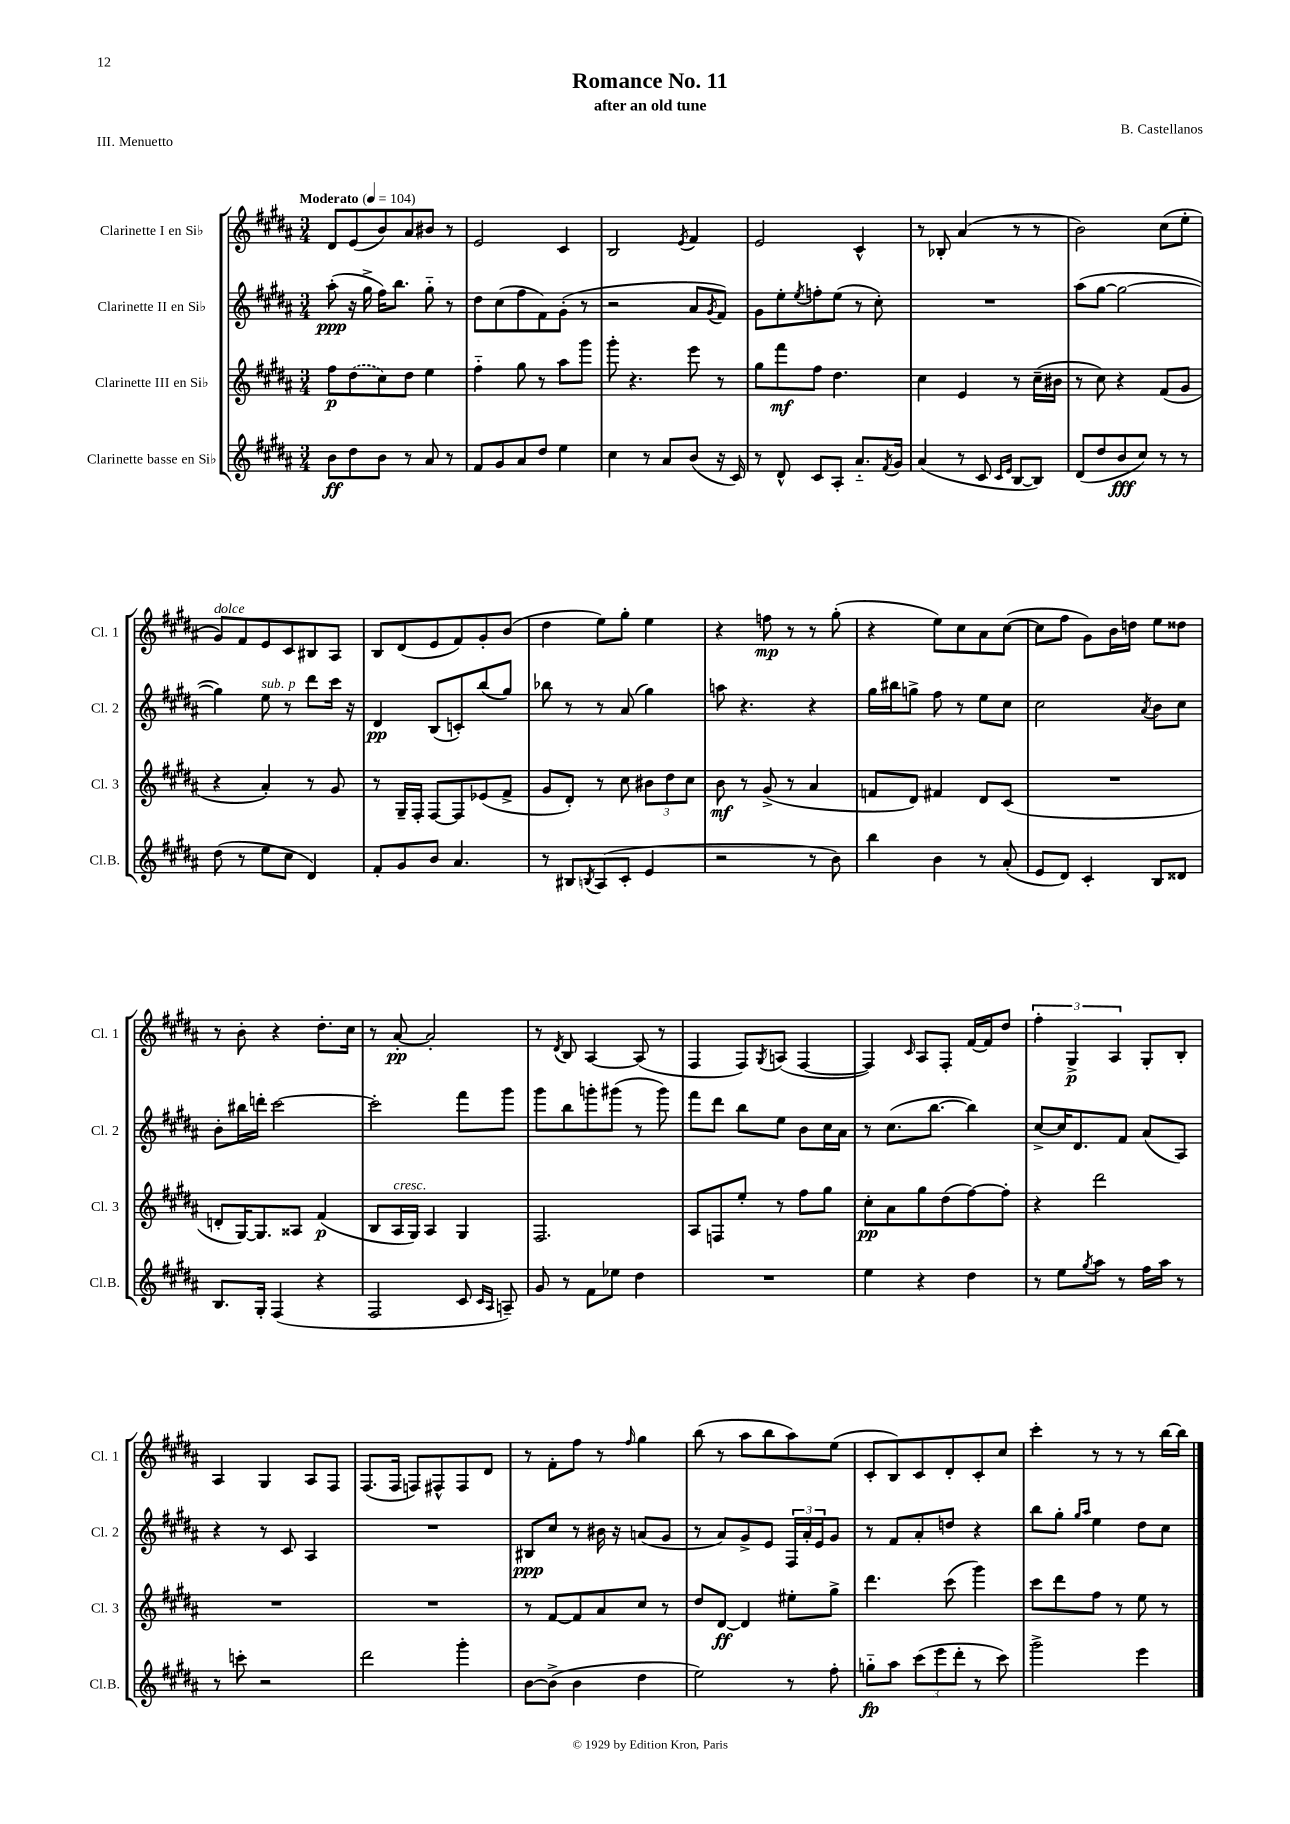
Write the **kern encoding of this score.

**kern	**dynam	**kern	**dynam	**kern	**dynam	**kern	**dynam
*part4	*part4	*part3	*part3	*part2	*part2	*part1	*part1
*staff4	*staff4	*staff3	*staff3	*staff2	*staff2	*staff1	*staff1
*I"Clarinette basse en Si♭	*	*I"Clarinette III en Si♭	*	*I"Clarinette II en Si♭	*	*I"Clarinette I en Si♭	*
*I'Cl.B.	*	*I'Cl. 3	*	*I'Cl. 2	*	*I'Cl. 1	*
*clefG2	*	*clefG2	*	*clefG2	*	*clefG2	*
*k[f#c#g#d#a#]	*	*k[f#c#g#d#a#]	*	*k[f#c#g#d#a#]	*	*k[f#c#g#d#a#]	*
*M3/4	*	*M3/4	*	*M3/4	*	*M3/4	*
*MM104	*	*MM104	*	*MM104	*	*MM104	*
=1	=1	=1	=1	=1	=1	=1	=1
!	!	!	!	!	!	!LO:TX:a:B:t=Moderato	!
8b\L	ff	8ff#\L	p	(8aa#'\	ppp	8d#/L	.
8dd#\	.	(8dd#\	.	16r	.	(8e/	.
.	.	.	.	16gg#^\	.	.	.
8b\J	.	8cc#\)	.	16ff#\KL)	.	8b/)	.
.	.	.	.	8.bb\J	.	.	.
8r	.	8dd#\J	.	.	.	8a#/	.
8a#/	.	4ee\	.	8gg#\	.	8b#X/J	.
8r	.	.	.	8r	.	8r	.
=2	=2	=2	=2	=2	=2	=2	=2
8f#/L	.	4ff#\	.	8dd#\L	.	2e/	.
8g#/	.	.	.	(8cc#\	.	.	.
8a#/	.	8gg#\	.	8ff#\	.	.	.
8dd#/J	.	8r	.	8f#\)	.	.	.
4ee\	.	8aa#\L	.	(8g#'\J	.	4c#/	.
.	.	8ggg#\J	.	8r	.	.	.
=3	=3	=3	=3	=3	=3	=3	=3
4cc#\	.	8ggg#'\	.	2r	.	2B/	.
.	.	4.r	.	.	.	.	.
8r	.	.	.	.	.	.	.
8a#/L	.	.	.	.	.	.	.
.	.	.	.	.	.	8qe/	.
(8b/J	.	8eee\	.	8a#/L	.	4f#/	.
.	.	.	.	8qg#/	.	.	.
16r	.	8r	.	8f#/J)	.	.	.
16c#/)	.	.	.	.	.	.	.
=4	=4	=4	=4	=4	=4	=4	=4
8r	.	8gg#\L	.	8g#\L	.	2e/	.
8d#^^/	.	8fff#\	mf	8ee'\	.	.	.
.	.	.	.	8qee/	.	.	.
8c#/L	.	8ff#\J	.	8ffn'\	.	.	.
8A#'/J	.	4.dd#\	.	(8ee\J	.	.	.
8.a#/L	.	.	.	8r	.	4c#^^/	.
.	.	.	.	8cc#'\)	.	.	.
8qf#/	.	.	.	.	.	.	.
16g#/Jk	.	.	.	.	.	.	.
=5	=5	=5	=5	=5	=5	=5	=5
(4a#/	.	4cc#\	.	2.r	.	8r	.
.	.	.	.	.	.	8B-X'/	.
8r	.	4e/	.	.	.	(4a#/	.
8c#/	.	.	.	.	.	.	.
16qqc#/LL	.	.	.	.	.	.	.
16qqe/JJ	.	.	.	.	.	.	.
[8B/L	.	8r	.	.	.	8r	.
8B/J])	.	(16cc#~\LL	.	.	.	8r	.
.	.	16b#X\JJ	.	.	.	.	.
=6	=6	=6	=6	=6	=6	=6	=6
(8d#/L	.	8r	.	(8aa#\L	.	2b\)	.
8dd#/	.	8cc#\)	.	[8gg#\J	.	.	.
8b/	fff	4r	.	2gg#\_	.	.	.
8cc#/J)	.	.	.	.	.	.	.
8r	.	(8f#/L	.	.	.	(8cc#\L	.
8r	.	8g#/J	.	.	.	8ee'\J	.
!!LO:LB:g=z
=7	=7	=7	=7	=7	=7	=7	=7
!	!	!	!	!	!	!LO:TX:a:i:t=dolce	!
(8dd#\	.	4r	.	4gg#\])	.	8g#/L)	.
8r	.	.	.	.	.	8f#/	.
!	!	!	!	!LO:TX:a:i:t=sub. p	!	!	!
8ee\L	.	4a#'/)	.	8ee\	.	8e/	.
8cc#\J	.	.	.	8r	.	8c#/	.
4d#/)	.	8r	.	8ddd#\L	.	8B#X/	.
.	.	8g#/	.	16ccc#\Jk	.	8A#/J	.
.	.	.	.	16r	.	.	.
=8	=8	=8	=8	=8	=8	=8	=8
8f#'/L	.	8r	.	4d#/	pp	8B/L	.
8g#/	.	16G#~/LL	.	.	.	(8d#/	.
.	.	16F#'/JJ	.	.	.	.	.
8b/J	.	[8F#/L	.	(8B/L	.	8e/	.
4.a#/	.	8F#/]	.	8cn'/)	.	8f#/)	.
.	.	(8e-X/	.	(8bb/	.	8g#'/	.
.	.	8f#^/J	.	8gg#/J)	.	(8b/J	.
=9	=9	=9	=9	=9	=9	=9	=9
8r	.	8g#/L	.	8bb-X\	.	4dd#\	.
8B#X/L	.	8d#'/J)	.	8r	.	.	.
8qBn/	.	.	.	.	.	.	.
(8A#/	.	8r	.	8r	.	8ee\L)	.
8c#'/J	.	8cc#\	.	(8a#/	.	8gg#'\J	.
4e/	.	12b#X\L	.	4gg#\)	.	4ee\	.
.	.	12dd#\	.	.	.	.	.
.	.	12cc#\J	.	.	.	.	.
=10	=10	=10	=10	=10	=10	=10	=10
2r	.	8b\	mf	8aan\	.	4r	.
.	.	8r	.	4.r	.	.	.
.	.	(8g#^/	.	.	.	8ffn\	mp
.	.	8r	.	.	.	8r	.
8r	.	4a#/	.	4r	.	8r	.
8b\)	.	.	.	.	.	(8gg#'\	.
=11	=11	=11	=11	=11	=11	=11	=11
4bb\	.	8fn/L	.	16gg#\LL	.	4r	.
.	.	.	.	16bb#X\J	.	.	.
.	.	8d#/J)	.	8ggn^\J	.	.	.
4b\	.	4f#X/	.	8ff#\	.	8ee\L)	.
.	.	.	.	8r	.	8cc#\	.
8r	.	8d#/L	.	8ee\L	.	8a#\	.
(8a#'/	.	(8c#/J	.	8cc#\J	.	([8cc#\J	.
=12	=12	=12	=12	=12	=12	=12	=12
8e/L	.	2.r	.	2cc#\	.	8cc#\L]	.
8d#/J)	.	.	.	.	.	8ff#\J	.
4c#'/	.	.	.	.	.	8g#\L)	.
.	.	.	.	.	.	16b\L	.
.	.	.	.	.	.	16ddn\JJ	.
.	.	.	.	8qa#/	.	.	.
8B/L	.	.	.	8b\L	.	8ee\L	.
8d##X/J	.	.	.	8cc#\J	.	8dd##X\J	.
!!LO:LB:g=z
=13	=13	=13	=13	=13	=13	=13	=13
8.B/L	.	8dn'/L	.	8b'\L	.	8r	.
.	.	[16G#/K)	.	16bb#X\L	.	8b'\	.
16G#'/Jk	.	8.G#/]	.	16dddn'\JJ	.	.	.
(4F#/	.	.	.	[2ccc#\	.	4r	.
.	.	8A##X/J	.	.	.	.	.
4r	.	(4f#/	p	.	.	8.dd#'\L	.
.	.	.	.	.	.	16cc#\Jk	.
=14	=14	=14	=14	=14	=14	=14	=14
2F#/	.	8B/L	.	2ccc#'\]	.	8r	.
!	!	!LO:TX:a:i:t=cresc.	!	!	!	!	!
.	.	16A#/L	.	.	.	[8a#'/	pp
.	.	16G#/JJ)	.	.	.	.	.
.	.	4A#/	.	.	.	2a#'/]	.
8c#/	.	4G#/	.	8fff#\L	.	.	.
16qqc#/LL	.	.	.	.	.	.	.
16qqA#/JJ	.	.	.	.	.	.	.
8An~/)	.	.	.	8ggg#\J	.	.	.
=15	=15	=15	=15	=15	=15	=15	=15
8g#/	.	2.F#/	.	8ggg#\L	.	8r	.
.	.	.	.	.	.	8qd#/	.
8r	.	.	.	8bb\	.	8B/	.
8f#\L	.	.	.	8gggn'\	.	[4A#/	.
8ee-X\J	.	.	.	(8ggg#X\J	.	.	.
4dd#\	.	.	.	8r	.	(8A#/]	.
.	.	.	.	8ggg#\)	.	8r	.
=16	=16	=16	=16	=16	=16	=16	=16
2.r	.	8A#/L	.	8fff#\L	.	4F#/	.
.	.	8Fn/	.	8ddd#\J	.	.	.
.	.	8ee'/J	.	8bb\L	.	8F#/L)	.
.	.	.	.	.	.	8qG#/	.
.	.	8r	.	8ee\J	.	(8An/J	.
.	.	8ff#\L	.	8b\L	.	[4F#/	.
.	.	8gg#\J	.	16cc#\L	.	.	.
.	.	.	.	16a#\JJ	.	.	.
=17	=17	=17	=17	=17	=17	=17	=17
4ee\	.	8cc#'\L	pp	8r	.	4F#/])	.
.	.	8a#\	.	(8.cc#\L	.	.	.
.	.	.	.	.	.	16qqc#/	.
4r	.	8gg#\	.	.	.	8A#/L	.
.	.	.	.	[8.bb\J	.	.	.
.	.	(8dd#\	.	.	.	8F#'/J	.
4dd#\	.	[8ff#\)	.	4bb\])	.	[16f#/LL	.
.	.	.	.	.	.	16f#/J]	.
.	.	8ff#'\J]	.	.	.	8dd#/J	.
=18	=18	=18	=18	=18	=18	=18	=18
8r	.	4r	.	[8cc#^/L	.	6ff#'\	.
8ee\L	.	.	.	16cc#/K]	.	.	.
.	.	.	.	.	.	6G#^/	p
.	.	.	.	8.d#/	.	.	.
8qgg#/	.	.	.	.	.	.	.
8aa#\J	.	2ddd#\	.	.	.	.	.
.	.	.	.	.	.	6A#/	.
8r	.	.	.	8f#/J	.	.	.
16ff#\LL	.	.	.	(8a#/L	.	8G#'/L	.
16aa#\JJ	.	.	.	.	.	.	.
8r	.	.	.	8A#/J)	.	8B'/J	.
!!LO:LB:g=z
=19	=19	=19	=19	=19	=19	=19	=19
8r	.	2.r	.	4r	.	4A#/	.
8cccn'\	.	.	.	.	.	.	.
2r	.	.	.	8r	.	4G#/	.
.	.	.	.	8c#/	.	.	.
.	.	.	.	4A#/	.	8A#/L	.
.	.	.	.	.	.	8F#/J	.
=20	=20	=20	=20	=20	=20	=20	=20
2ddd#\	.	2.r	.	2.r	.	(8.F#/L	.
.	.	.	.	.	.	16F#/Jk	.
.	.	.	.	.	.	8Fn/L)	.
.	.	.	.	.	.	8F#X^^/	.
4ggg#'\	.	.	.	.	.	8F#/	.
.	.	.	.	.	.	8d#/J	.
=21	=21	=21	=21	=21	=21	=21	=21
[8b\L	.	8r	.	8B#X/L	ppp	8r	.
(8b^\J]	.	[8f#/L	.	8cc#/J	.	8f#'\L	.
4b\	.	8f#/]	.	8r	.	8ff#\J	.
.	.	8a#/	.	16b#X\	.	8r	.
.	.	.	.	16r	.	.	.
.	.	.	.	.	.	16qqff#/	.
4dd#\	.	8cc#/J	.	(8an/L	.	4gg#\	.
.	.	8r	.	8g#/J	.	.	.
=22	=22	=22	=22	=22	=22	=22	=22
2ee\)	.	8dd#/L	.	8r	.	(8bb\	.
.	.	[8d#/J	ff	8a#/L)	.	8r	.
.	.	4d#/]	.	8g#^/	.	8aa#\L	.
.	.	.	.	8e/J	.	8bb\	.
8r	.	8ee#X'\L	.	24F#/LL	.	8aa#\)	.
.	.	.	.	24a#'/	.	.	.
.	.	.	.	24e/J	.	.	.
8ff#'\	.	8gg#^\J	.	8g#/J	.	(8ee\J	.
=23	=23	=23	=23	=23	=23	=23	=23
8ggn\L	fp	4.ddd#\	.	8r	.	8c#'/L	.
8aa#\J	.	.	.	8f#/L	.	8B/)	.
(12ccc#\L	.	.	.	8a#'/	.	8c#/	.
12eee\	.	.	.	.	.	.	.
.	.	(8ccc#\	.	8ddn/J	.	8d#'/	.
12ddd#'\J	.	.	.	.	.	.	.
8r	.	4ggg#\)	.	4r	.	8c#'/	.
8ccc#\)	.	.	.	.	.	8cc#/J	.
=24	=24	=24	=24	=24	=24	=24	=24
2ggg#^\	.	8ccc#\L	.	8bb\L	.	4ccc#'\	.
.	.	8ddd#\	.	8gg#'\J	.	.	.
.	.	.	.	16qqgg#/LL	.	.	.
.	.	.	.	16qqaa#/JJ	.	.	.
.	.	8ff#\J	.	4ee\	.	8r	.
.	.	8r	.	.	.	8r	.
4eee\	.	8ee\	.	8dd#\L	.	8r	.
.	.	8r	.	8cc#\J	.	[16bb\LL	.
.	.	.	.	.	.	16bb\JJ]	.
==	==	==	==	==	==	==	==
*-	*-	*-	*-	*-	*-	*-	*-
